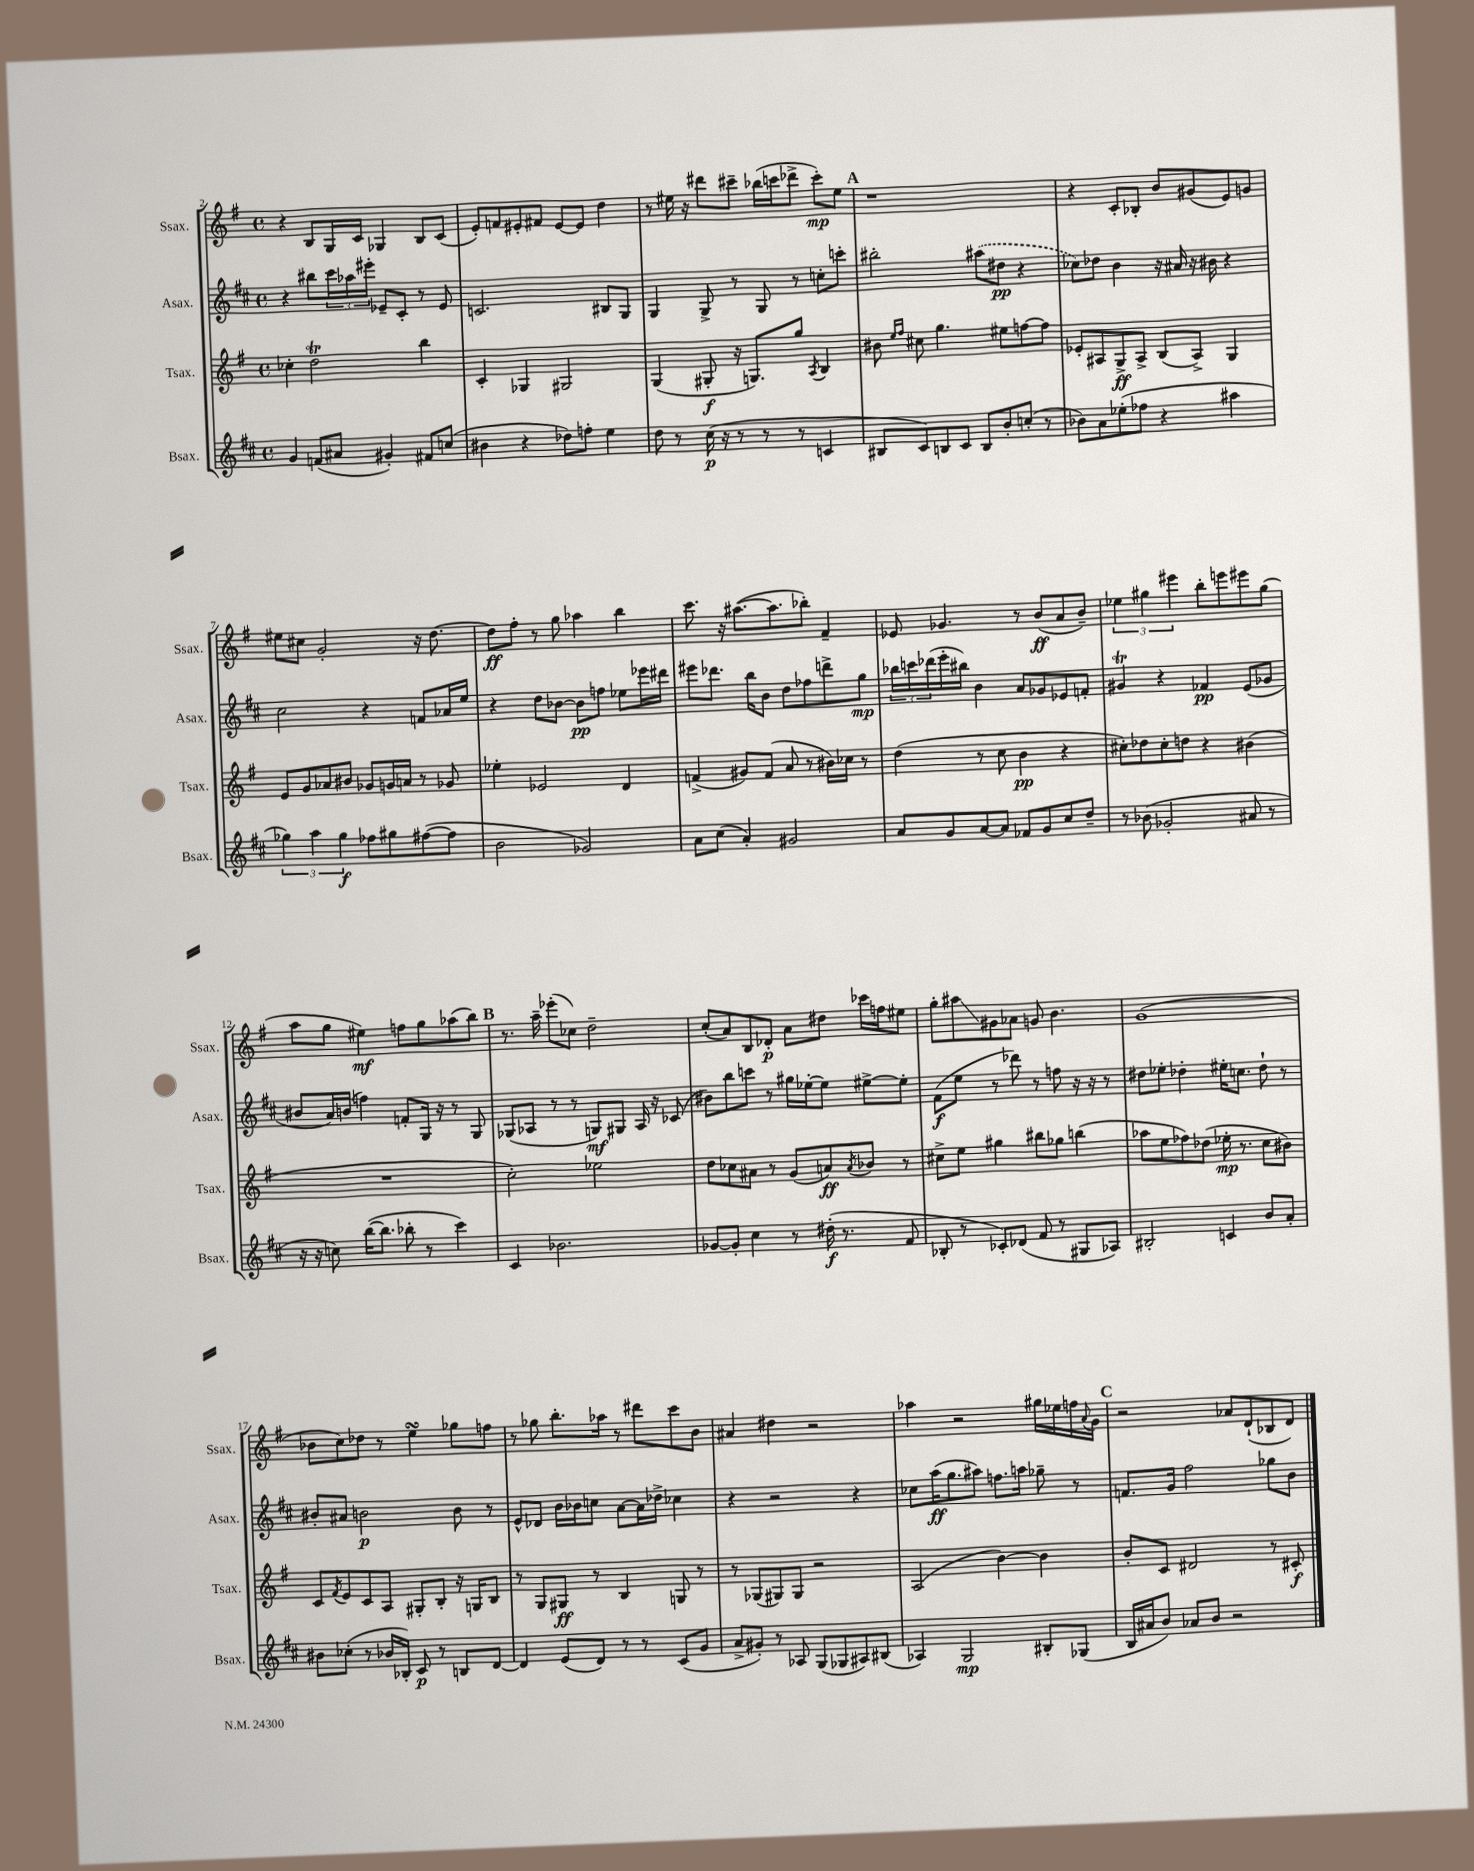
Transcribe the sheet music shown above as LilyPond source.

<<
\new StaffGroup <<
\new Staff = "s0" \with { instrumentName = "Ssax." shortInstrumentName = "Ssax." } {
    \clef treble \key g \major \defaultTimeSignature \time 4/4
    r4 b8 g16 c'16 ges4 b8 c'8( |
    e'8-.) f'8 eis'8-. fis'8 eis'8~ eis'8 d''4 |
    r8 eis''16 r16 dis'''8 cis'''8-- bes''16( c'''16 des'''8-> c'''8-.\mp) eis''8 |
    \mark \markup { \bold "A" } r1 |
    r4 c'8-. bes8-. b'8 gis'8( e'8) g'8 |
    eis''8 cis''8 g'2-. r16 d''8.~ |
    d''8\ff fis''8-. r8 g''8 aes''4 b''4 |
    c'''8. r16 ais''8.~( ais''8. bes''8-.) fis'4-- |
    ees'8 ges'4. r8 b'8\ff( a'8 b'8--) |
    \tuplet 3/2 { ees''4 gis''4 eis'''4 } b''8-. e'''8 eis'''8 gis''8( |
    a''8 g''8 eis''4\mf) f''8 g''8 aes''8( b''8) |
    \mark \markup { \bold "B" } r8. a''16-- ees'''8-.( ces''8) d''2-- |
    c''8-.( a'8) b8 des'8-.\p a'8 dis''8 ces'''16 f''16 eis''8 |
    g''8-. ais''8\glissando gis'8 aes'8 g'8 b'4. |
    g'1( |
    bes'8 c''8) des''8 r8 e''4\turn ges''8 f''8 |
    r8 ges''8 b''8.-. aes''16 r8 dis'''8 c'''8 b'8 |
    ais'4 dis''4 r2 |
    aes''4 r2 gis''16 ees''16 f''16 \appoggiatura { a'8 } g'16 |
    \mark \markup { \bold "C" } r2 aes'8 d'8-!( bes8 d'8) \bar "|." |
}
\new Staff = "s1" \with { instrumentName = "Asax." shortInstrumentName = "Asax." } {
    \clef treble \key d \major \defaultTimeSignature \time 4/4
    r4 bis''8 \tuplet 3/2 { cis'''16 aes''16 eis'''16-. } ees'8-- cis'8-. r8 ees'8 |
    c'2. bis8 g8 |
    g4 g8-> r8 g8 r8 c''8-. c'''8-. |
    \mark \markup { \bold "A" } bis''2-. \once \slurDashed ais''8( dis''8\pp r4 |
    ces''8) des''8 b'4 r16 ais'16 r16 bis'16 r4 |
    cis''2 r4 f'8 aes'16 e''16 |
    r4 d''8 bes'8~ bes'8\pp f''8 ees''8 ees'''16 dis'''16 |
    eis'''8 des'''8. b''16 b'8 d''8 fes''8 d'''8-> g''8\mp |
    \tuplet 3/2 { bes''16 c'''16 des'''16( } e'''16-. bis''16) b'4 a'8 ges'8 ees'8 f'8-. |
    gis'4\trill r4 fes'4\pp e'8( ges'8 |
    bis'8 a'16) b'16( f''4) f'8-. g16 r16 r8 g8 |
    \mark \markup { \bold "B" } ges8( aes8 r8 r8 g8\mf) gis8 aes16 r16 ces'8( |
    bis'8) b''8 c'''8 r8 gis''16 ees''16~-. ees''8 eis''8~-> eis''8-. |
    fis'8\f( e''8 r8 des'''8) r8 f''8 r16 r16 r8 |
    dis''8 ees''8-. des''4-. eis''16-. c''8. des''8-! r8 |
    bis'8-. ais'8 b'2\p b'8 r8 |
    e'8-^ des'8 b'16 bes'16 c''8 a'8~ a'16 des''16-> ces''4 |
    r4 r2 r4 |
    ces''8 a''16\ff( g''8. ais''8) f''8. a''16 ges''8-- r8 |
    \mark \markup { \bold "C" } f'8. g'16 fis''2 ges''8 b'8 \bar "|." |
}
\new Staff = "s2" \with { instrumentName = "Tsax." shortInstrumentName = "Tsax." } {
    \clef treble \key g \major \defaultTimeSignature \time 4/4
    ces''4-. d''2\trill b''4 |
    c'4-. ges4 gis2 |
    g4( gis8-.\f r16 g8.) g''8 \acciaccatura { a8 } b4 |
    \mark \markup { \bold "A" } bis'8 \grace { e''16 fis''16 } cis''8 g''4. eis''8 f''8~ f''8 |
    ees'8-. ais8 g8->\ff ais8-> b8( ais8->) g4 |
    e'8 g'8 aes'8 bis'8 ges'8 g'16 a'16 r8 ges'8 |
    ees''4-. ees'2 d'4 |
    f'4->( gis'8) f'8( a'8 r8 bis'16) ces''16 r8 |
    d''4( r8 c''8 b'4\pp r4 |
    cis''8-.) des''8 cis''8-. d''8 r4 bis'4( |
    R1 |
    \mark \markup { \bold "B" } c''2-.) ees''2 |
    d''8 ces''8 ais'8 r8 g'8( a'8\ff) \acciaccatura { a'8 } bes'8 r8 |
    cis''8-> e''8 gis''4 bis''8 ges''8 b''4( |
    aes''8 e''8 fes''8) des''8( ees''16-.\mp r8. c''8 bis'8) |
    c'8 \acciaccatura { fis'8 } e'8 c'8 a8 gis8-. b8-. r16 g16 b8 |
    r8 g8 gis8\ff r8 b4 g8 r8 |
    r8 ges8( gis8) gis8 r2 |
    a2( b'4~) b'4 |
    \mark \markup { \bold "C" } b'8-. c'8 dis'2 r8 cis'8-.\f \bar "|." |
}
\new Staff = "s3" \with { instrumentName = "Bsax." shortInstrumentName = "Bsax." } {
    \clef treble \key d \major \defaultTimeSignature \time 4/4
    g'4 f'8( ais'8 gis'4-.) fis'8 c''8( |
    bis'4 r4 des''8) f''8-. e''4 |
    d''8 r8 cis''16\p( r16 r8 r8 r8 c'4 |
    \mark \markup { \bold "A" } bis8 cis'8) b8 cis'8 b8 b'8-. c''8-.( r8 |
    bes'8) a'8 ees''8-.( fes''8 r4 ais''4 |
    \tuplet 3/2 { ges''4) a''4 ges''4\f } fes''8 gis''8 fis''8~( fis''8 |
    b'2 ges'2) |
    a'8 cis''8( a'4-.) gis'2 |
    a'8 g'8 a'8~ a'8 fes'8 g'8 cis''8 d''8-- |
    r8 bes'8( ges'2-. ais'8 r8 |
    r16 r16 c''8) b''16~( b''8. bes''8-. r8 cis'''4) |
    \mark \markup { \bold "B" } cis'4 bes'2. |
    ges'8~ ges'8-. cis''4 r8 dis''16-.\f( r8. fis'8 |
    bes8-. r8 ces'8-.) des'8( fis'8 r8 gis8 aes8) |
    bis2-. c'4 b'8 a'8-. |
    bis'8 ces''8-.( r8 bes'16 bes16-.) cis'8\p r8 b8 d'8~ |
    d'4 e'8( d'8) r8 r8 cis'8( g'8 |
    a'8-> gis'8-.) r8 aes8 g8( ges8 ais8) bis8( |
    aes4) g2\mp bis8-. ges8( |
    \mark \markup { \bold "C" } b16 ais'16 b'8) aes'8 b'8 r2 \bar "|." |
}
>>
>>
\layout { \context { \Score currentBarNumber = #2 } }
